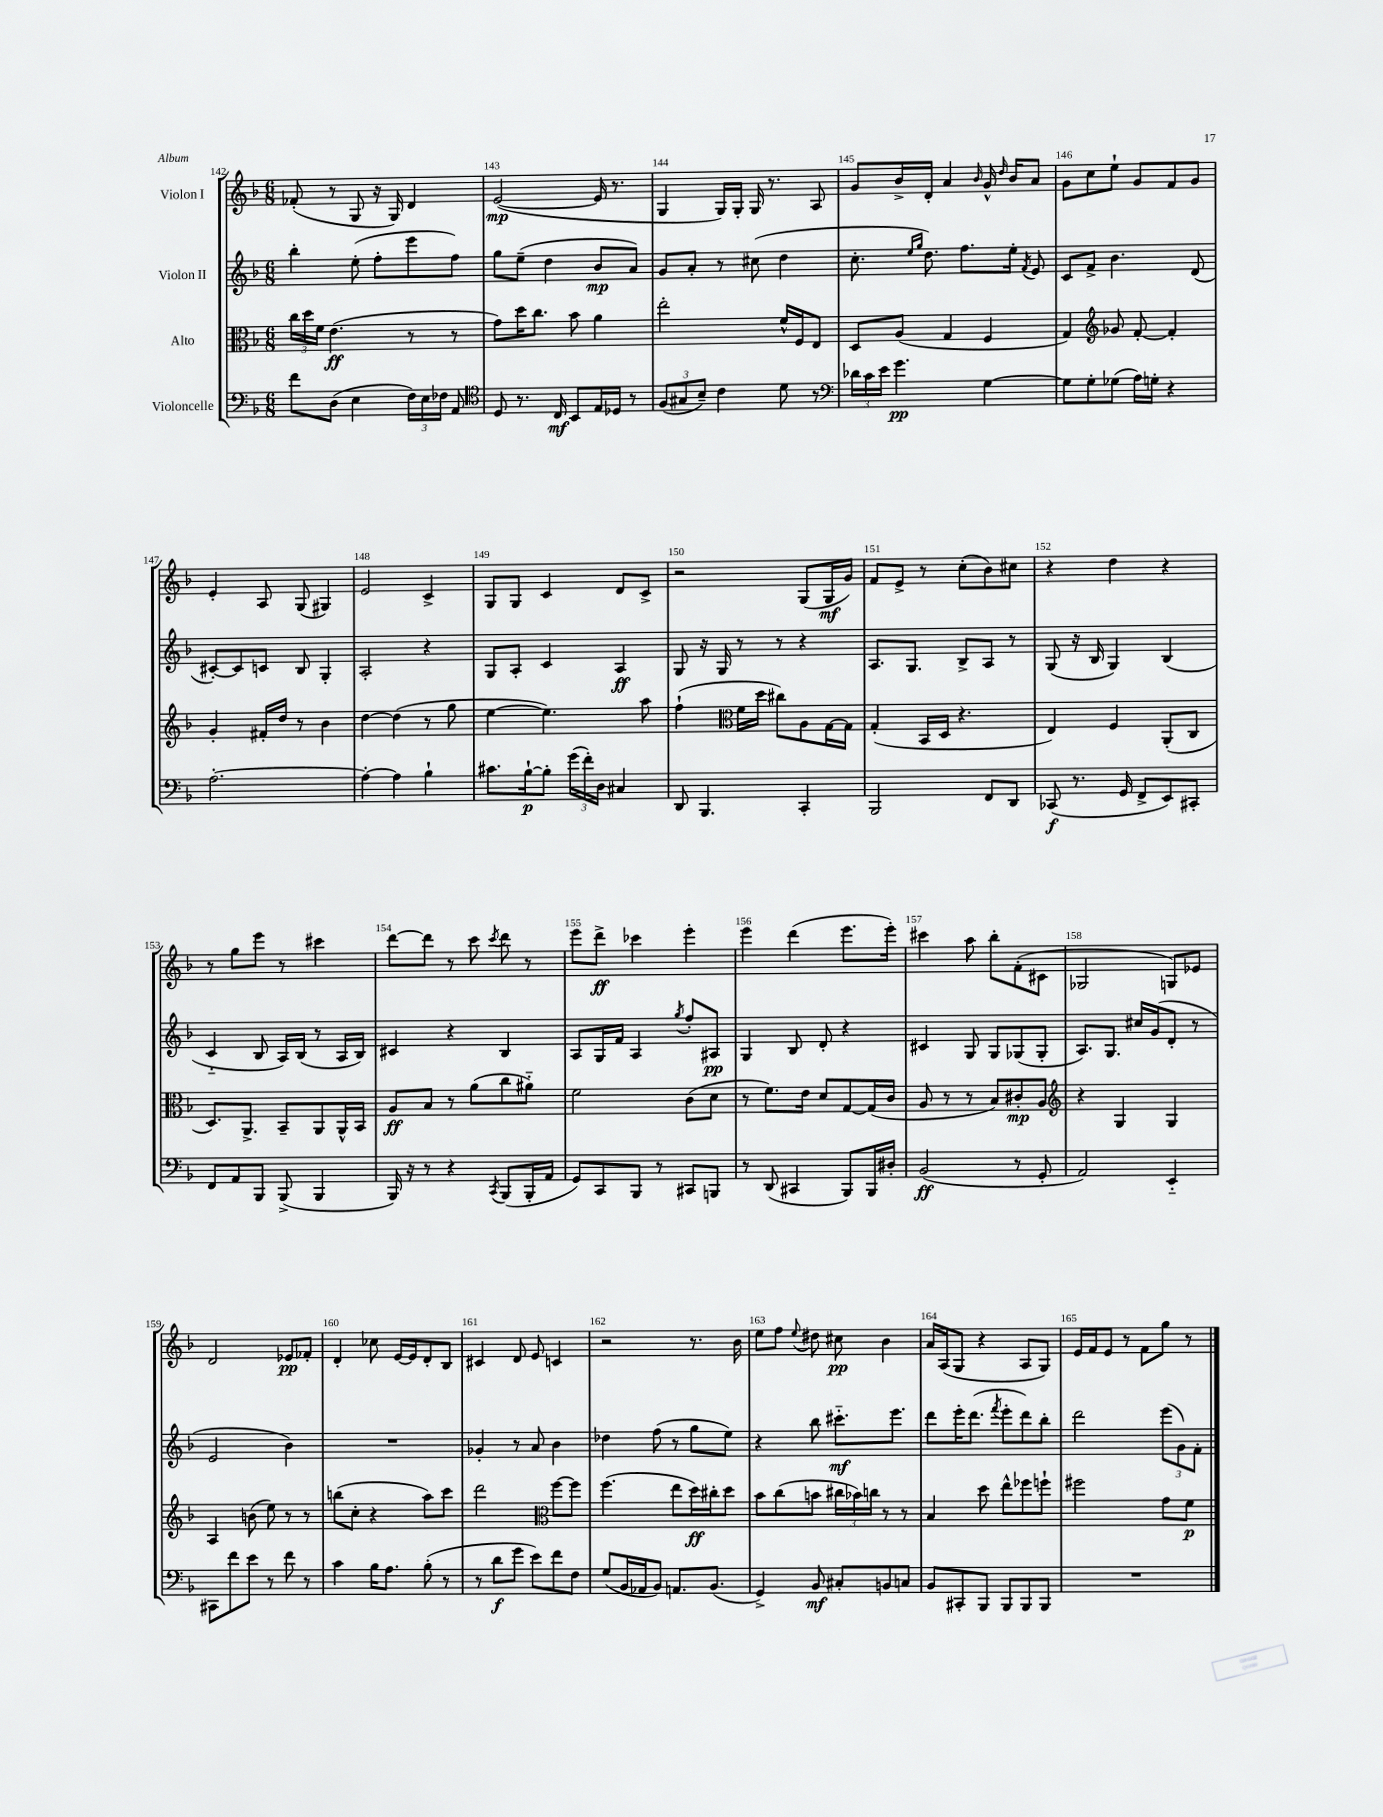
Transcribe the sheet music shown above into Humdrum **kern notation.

**kern	**kern	**kern	**kern
*staff4	*staff3	*staff2	*staff1
*clefF4	*clefC3	*clefG2	*clefG2
*k[b-]	*k[b-]	*k[b-]	*k[b-]
*M6/8	*M6/8	*M6/8	*M6/8
8f\L	24cc\LL	4bb-'\	(8f-'/
.	24dd\	.	.
.	24f\JJ	.	.
(8D\J	(4.e\	.	8r
4E\	.	(8ee'\	8G/
.	.	8ff'\L	16r
.	.	.	16G/)
24F\LL)	8r	8eee\	4d/
24E\	.	.	.
24F-\JJ	.	.	.
8AA/	8r	8ff\J)	.
=	=	=	=
*clefC4	*	*	*
8D/	8g\L)	8gg\L	([2e/
8.r	16dd\K	(8ee~\J	.
.	8.cc\J	.	.
.	.	4dd\	.
16C/	.	.	.
8BB-/L	8b-\	.	.
16E/L	4a\	8b-/L	16e/]
16D-/JJ	.	.	8.r
8r	.	8a/J)	.
=	=	=	=
(12F/L	2ee'\	8g/L	4G/
12G#/	.	.	.
.	.	8a'/J	.
12B-~/J)	.	.	.
4c\	.	8r	16G/LL)
.	.	.	16G'/JJ
.	.	(8cc#\	16G/
.	.	.	8.r
8d\	16f^^/LL	4dd\	.
.	16F/J	.	.
8r	8E/J	.	8A/
=	=	=	=
*clefF4	*	*	*
24d-\LL	8D/L	8.cc'\	8g/L
24c\	.	.	.
24e\JJ	.	.	.
4.g\	(8A/J	.	16b-^/L
.	.	16qqee/LL	.
.	.	16qqgg/JJ	.
.	.	8.dd\)	16d'/JJ
.	4G/	.	4a/
.	.	8.ff\L	.
.	.	.	16qqb-/
[4G\	4F/	.	16g^^/
.	.	.	16qqdd/
.	.	16ee'\Jk	16b-/LK
.	.	8qf/	.
.	.	8e/	8a/J
=	=	=	=
8G\]L	4G/)	8c/L	8g\L
8G'\	.	8f^/J	8cc\
*	*clefG2	*	*
(8G-\J	8g-/	4.b-\	8ee`\J
16A\LL)	[8f'/	.	8g/L
16G'\JJ	.	.	.
4r	4f'/]	.	8f/
.	.	(8d/	8g/J
=	=	=	=
[2.A'\	4g'/	[8c#'/L)	4e'/
.	.	8c#/]	.
.	16f#'/LL	8c/J	8A/
.	16dd/JJ	.	.
.	8r	8B-/	(8G/
.	4b-\	4G'/	4G#/)
=	=	=	=
4A'\_	[4dd\	2A'/	2e/
4A\]	(4dd\]	.	.
4B-`\	8r	4r	4c^/
.	8gg\	.	.
=	=	=	=
8.c#\L	[4ee\	8G/L	8G/L
.	.	8A'/J	8G/J
[16B-`\k	.	.	.
8B-'\]J	4.ee\])	4c/	4c/
(24g\LL	.	.	.
24f'\)	.	.	.
24D\JJ	.	.	.
4C#/	.	4A/	8d/L
.	8aa\	.	8c^/J
=	=	=	=
8DD/	(4ff`\	8G/	2r
4.BBB-/	.	16r	.
.	.	16G/	.
*	*clefC3	*	*
.	16f\LL	8r	.
.	16dd\JJ	.	.
.	8cc#\L)	8r	.
4CC'/	8A\	4r	(8G/L
.	[16G\L	.	16G/L
.	16G\]JJ	.	16g/JJ)
=	=	=	=
2BBB-/	(4G'/	8.A/L	8f/L
.	.	.	8e^/J
.	.	8.G/J	.
.	16BB-/LL	.	8r
.	16D/JJ	.	.
.	4.r	8B-^/L	(8cc'\L
8FF/L	.	8A/J	8b-\)
8DD/J	.	8r	8cc#\J
=	=	=	=
(8CC-/	4E/)	(8G/	4r
8.r	.	16r	.
.	.	16B-/	.
.	4F/	4G/)	4dd\
16GG/	.	.	.
8FF^/L	.	.	.
8EE/)	(8AA'/L	(4B-/	4r
8CC#'/J	8C/J	.	.
=	=	=	=
8FF/L	8.D/L)	4c'~/	8r
8AA/	.	.	8gg\L
.	8.AA^/J	.	.
8BBB-/J	.	8B-/	8eee\J
(8BBB-^/	8BB-~/L	16A/LL)	8r
.	.	(16B-/JJ	.
4BBB-/	8AA/	8r	4ccc#\
.	16AA^^/L	16A/LL	.
.	16BB-/JJ	16B-/JJ)	.
=	=	=	=
16BBB-/)	8A/L	4c#/	[8ddd\L
16r	.	.	.
8r	8B-/J	.	8ddd\]J
4r	8r	4r	8r
.	(8a\L	.	8ccc\
8qCC/	.	.	8qccc/
(8BBB-/L	8cc\	4B-/	8ddd\
16BBB-'/L	8a#'~\J)	.	8r
16AA/JJ	.	.	.
=	=	=	=
8GG/L)	2f\	8A/L	8eee\L
8CC/	.	16G/L	8ddd^\J
.	.	16f/JJ	.
8BBB-/J	.	4A/	4ccc-\
8r	.	.	.
.	.	8qgg/	.
8CC#/L	(8c\L	8ff'/L	4eee'\
8BBB/J	8d\J	8A#/J	.
=	=	=	=
8r	8r	4G/	4eee\
(8DD/	8.f\L)	.	.
4CC#/	.	8B-/	(4ddd\
.	16e\Jk	.	.
.	8d/L	8d'/	.
8BBB-/L)	[8G/	4r	8.eee\L
16BBB-/L	(16G/]L	.	.
16D#'/JJ	16c/JJ	.	16eee'\Jk)
=	=	=	=
(2BB-/	8A/	4c#/	4ccc#\
.	8r	.	.
.	8r	8G/	8aa\
.	8B-/L)	8G/L	8bb-'\L
8r	8c#'/	(8G-/	(8f'\
8GG'/	8A/J	8G-'/J	8c#\J
=	=	=	=
*	*clefG2	*	*
2AA/)	4r	8.A/L)	2G-/
.	.	8.G/J	.
.	4G/	.	.
.	.	16cc#/LL	.
.	.	(16g/J	.
4EE'~/	4G/	8d'/J	8G/L)
.	.	8r	8e-/J
=	=	=	=
8CC#\L	4A/	2e/	2d/
8f\	.	.	.
8e\J	(8b\	.	.
8r	8ee\)	.	.
8f\	8r	4b-\)	8e-/L
8r	8r	.	8f-'/J
=	=	=	=
4c\	(8bb\L	2.r	4d'/
.	8cc'\J	.	.
16B-\LK	4r	.	8cc-\
8.A\J	.	.	.
.	.	.	[16e/LL
.	.	.	16e/]J
(8B-'\	8aa\L)	.	8d'/
8r	8ccc\J	.	8B-/J
=	=	=	=
8r	2ddd\	4g-'/	4c#/
8d\L	.	.	.
8g\J	.	8r	8d/
8e\L)	.	8a/	8e/
*	*clefC3	*	*
8f\	[8ff\L	4b-\	4c/
8F\J	8ff\]J	.	.
=	=	=	=
(8G/L	(4.ff\	4dd-\	2r
16BB-/L	.	.	.
16AA-/J	.	.	.
8BB-/J)	.	(8ff\	.
8.AA/L	8ee\L	8r	.
.	16dd\L)	8gg\L	8.r
(8.BB-/J	16cc#'\J	.	.
.	8dd\J	8ee\J)	.
.	.	.	16b-\
=	=	=	=
4GG^/)	8b-\L	4r	8ee\L
.	(8cc\	.	8ff\J
.	.	.	8qqee/
8BB-/	8b\J	8bb-\	8dd#\
8C#'/L	24cc#\LL	8.ccc#'~\L	8cc#\
.	24b-\)	.	.
.	24cc\JJ	.	.
8BB/	8r	.	4b-\
.	.	8.eee\J	.
8C/J	8r	.	.
=	=	=	=
8BB-/L	4B-/	8ddd\L	16a/LL
.	.	.	(16A/J
8CC#'/	.	16eee'\K	8G/J
.	.	(8.ddd\J	.
8BBB-/J	8dd\	.	4r
.	.	8qfff/	.
8BBB-/L	8ee^^\L	8eee'\L	.
8BBB-/	8ff-\	8ddd\)	8A/L
8BBB-/J	8ff`\J	8bb-'\J	8G/J)
=	=	=	=
2.r	2ff#\	2ddd\	16e/LL
.	.	.	16f/J
.	.	.	8e/J
.	.	.	8r
.	.	.	8f\L
.	8g\L	(12eee\L	8gg\J
.	.	12g\)	.
.	8f\J	.	8r
.	.	12f'\J	.
==	==	==	==
*-	*-	*-	*-
